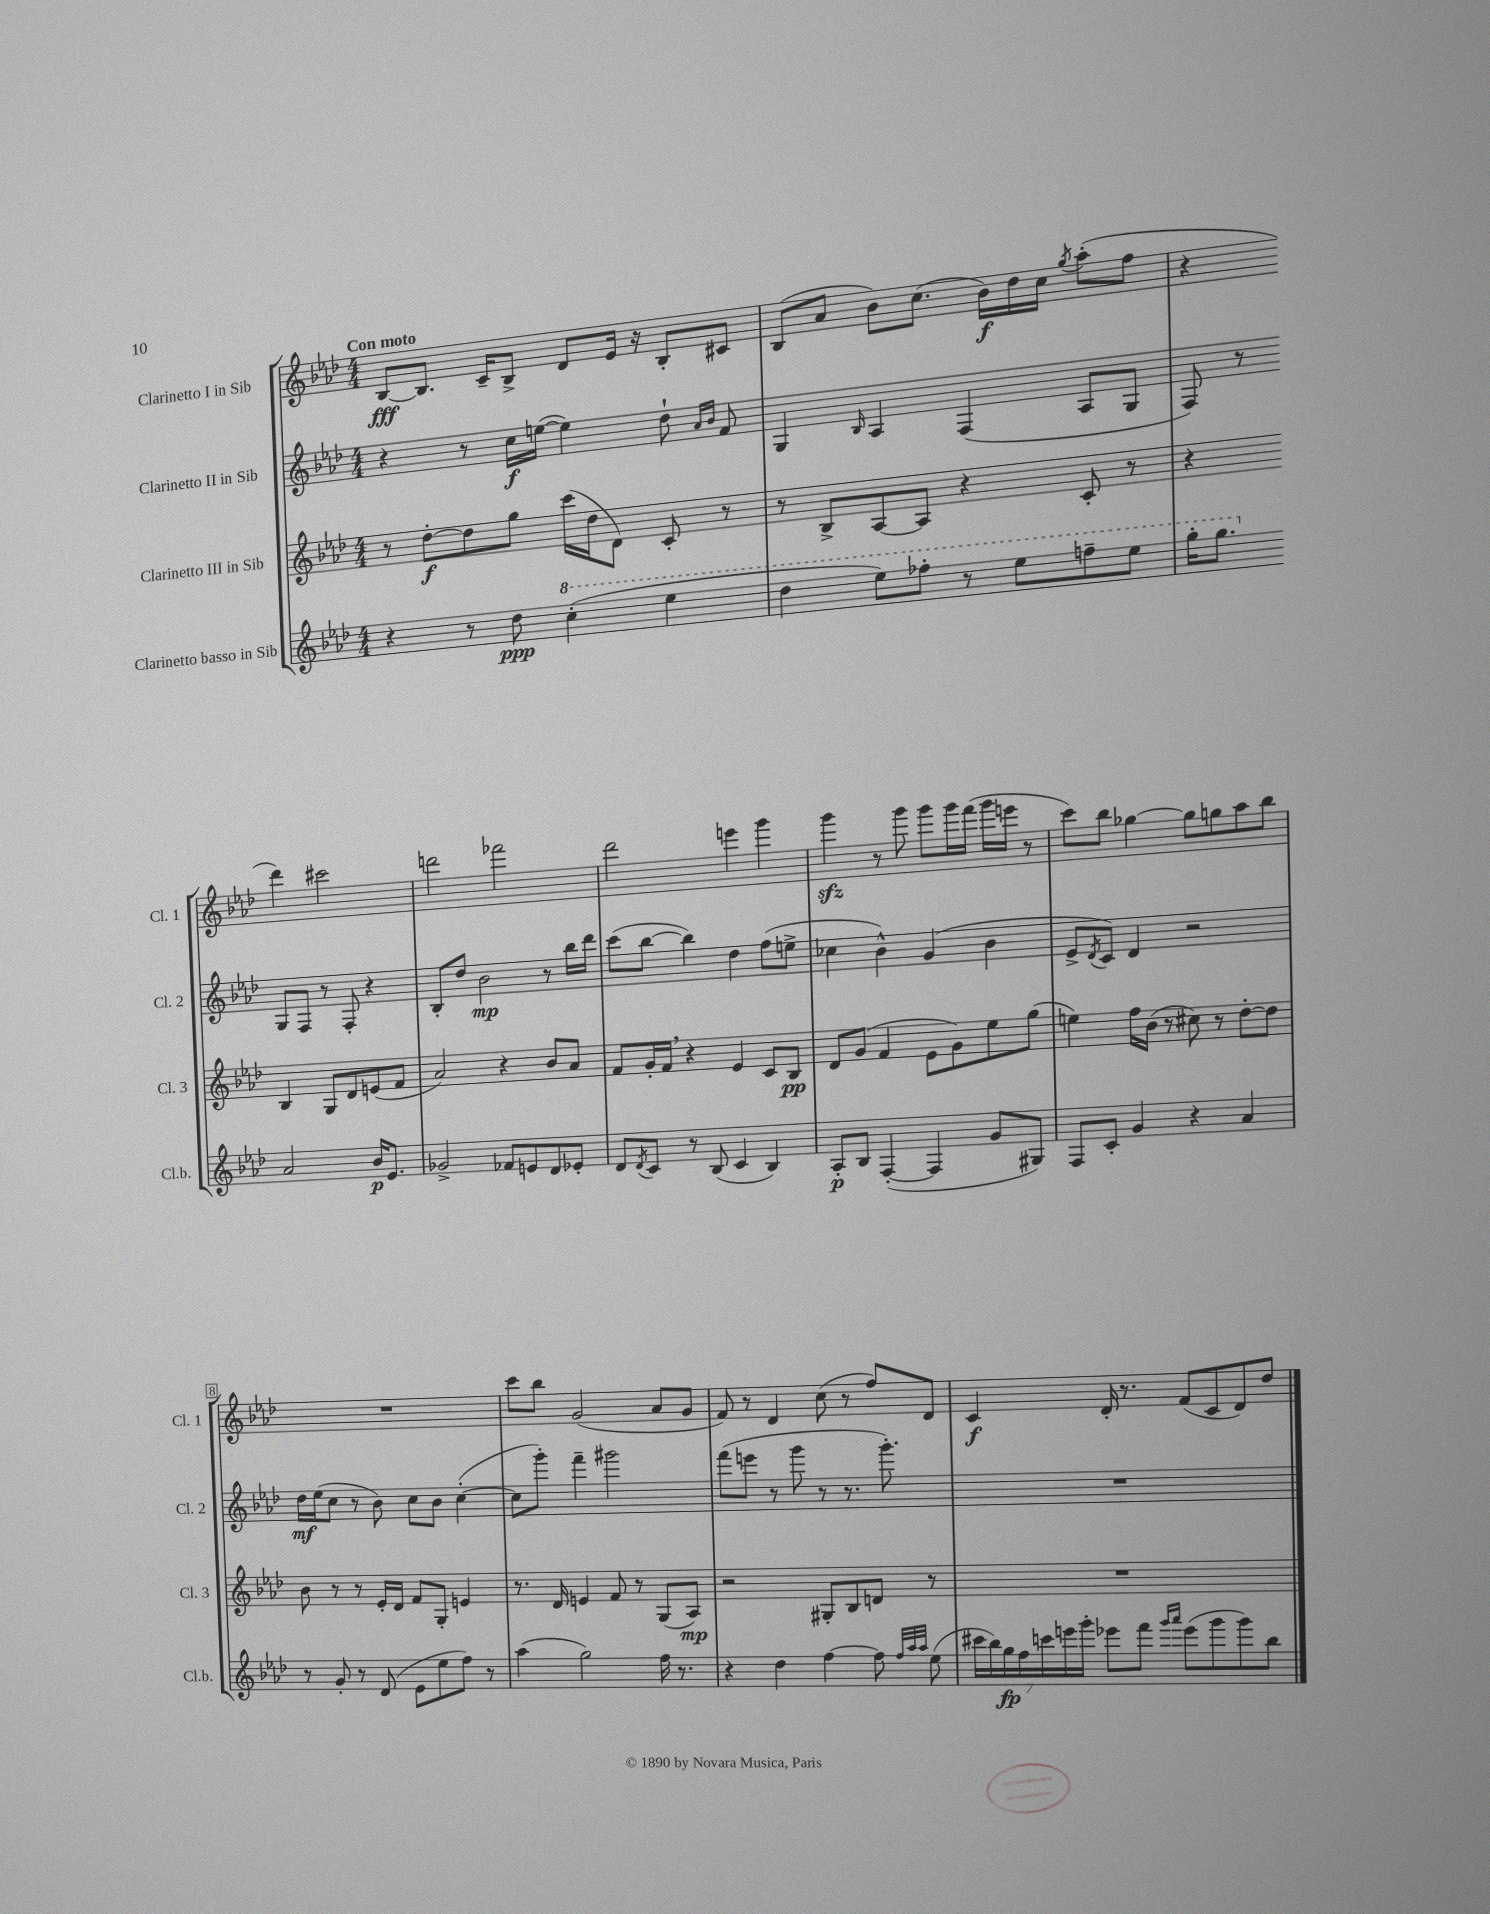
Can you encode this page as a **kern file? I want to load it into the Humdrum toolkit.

**kern	**kern	**kern	**kern
*staff4	*staff3	*staff2	*staff1
*clefG2	*clefG2	*clefG2	*clefG2
*k[b-e-a-d-]	*k[b-e-a-d-]	*k[b-e-a-d-]	*k[b-e-a-d-]
*M4/4	*M4/4	*M4/4	*M4/4
4r	8r	4r	[8B-
.	[8dd-'	.	8.B-]
8r	8dd-]	8r	.
.	.	.	16c~
8dd-	8gg	16cc	8B-^
.	.	([16ee	.
(4ccc'	(16ccc	4ee])	8d-
.	16dd-	.	.
.	8d-)	.	16e-
.	.	.	16r
4eee-	8c'	8dd-`	8B-'
.	.	16qqa-	.
.	.	16qqb-	.
.	8r	8f	8c#
=	=	=	=
4ddd-	8r	4G	(8B-
.	8B-^	.	8a-
.	.	16qqB-	.
8eee-)	[8A-	4A-	8b-)
8fff-'	8A-]	.	(8.cc
8r	4r	(4F	.
.	.	.	16b-)
8eee-	.	.	16dd-
.	.	.	16cc
.	.	.	8qgg
8fff~	8c'	8A-	(8aa-'
8eee-	8r	8G	8ff
=	=	=	=
16ggg'	4r	8F)	4r
8.ggg	.	.	.
.	.	8r	.
2a-	4B-	8G	4ddd-)
.	.	8F	.
.	8G	8r	2ccc#
.	8d-	8F'	.
16b-	(8e	4r	.
8.e-	.	.	.
.	8f	.	.
=	=	=	=
2g-^	2a-)	8B-'	2ddd
.	.	8dd-	.
.	.	2b-	.
8f-	4r	.	2fff-
8e	.	.	.
8d-	8b-	8r	.
8e-'	8a-	16bb-	.
.	.	16ddd-	.
=	=	=	=
8d-	8f	(8ccc	2ddd-
8qd-	.	.	.
8c	16g'	[8bb-	.
.	16f	.	.
8r	4r	4bb-])	.
(8B-	.	.	.
4c	4e-	4dd-	4eee
4B-)	8c	(8ff	4ggg
.	8B-	8ee^	.
=	=	=	=
8A-'	8d-	4cc-	4ggg
8B-	(8g	.	.
([4F'	4f	4b-^^)	8r
.	.	.	8ggg
4F]	8e-	(4g	8ggg
.	8g)	.	16ggg
.	.	.	(16fff
8g	8ee-	4b-	16ggg
.	.	.	16eee
8G#)	(8gg	.	8r
=	=	=	=
8F	4ee)	8e-^	8ccc)
.	.	8qd-	.
8c'	.	8c)	8bb-
4g	16ff	4d-	[4gg-
.	(16b-	.	.
.	8r	.	.
4r	8cc#)	2r	8gg-]
.	8r	.	8gg
4a-	[8dd-'	.	8aa-
.	8dd-]	.	8bb-
=	=	=	=
8r	8b-	16dd-	1r
.	.	(16ee-	.
8g'	8r	8cc	.
8r	8r	8r	.
(8d-	16e-'	8b-)	.
.	16d-	.	.
8e-	8f	8cc	.
8ee-	8G'	8b-	.
8ff)	4e	([4cc'	.
8r	.	.	.
=	=	=	=
(4aa-	8.r	8cc]	8ccc
.	.	8ggg')	8bb-
.	16d-	.	.
2gg)	4e	4fff~	(2g
.	8f	2ggg#	.
.	8r	.	.
16ff	(8G	.	8a-
8.r	.	.	.
.	8A-)	.	8g
=	=	=	=
4r	2r	(8fff	8f)
.	.	8eee	8r
4dd-	.	8r	4d-
.	.	8ggg	.
[4ff	8G#'	8r	(8cc
.	8B-	8.r	8r
8ff]	8d	.	8ff)
.	.	8.ggg')	.
32qqff	.	.	.
32qqaa-	.	.	.
32qqaa-	.	.	.
(8ee-	8r	.	8d-
=	=	=	=
28ccc#	1r	1r	4c
28bb-)	.	.	.
28gg	.	.	.
28ff	.	.	.
28ccc	.	.	.
28eee	.	.	.
28ggg'	.	.	.
8eee-	.	.	16d-'
.	.	.	8.r
8fff	.	.	.
16qqggg	.	.	.
16qqaaa-	.	.	.
(8eee-	.	.	(8f
8ggg	.	.	8c
8ggg)	.	.	8d-)
8bb-	.	.	8dd-
==	==	==	==
*-	*-	*-	*-
